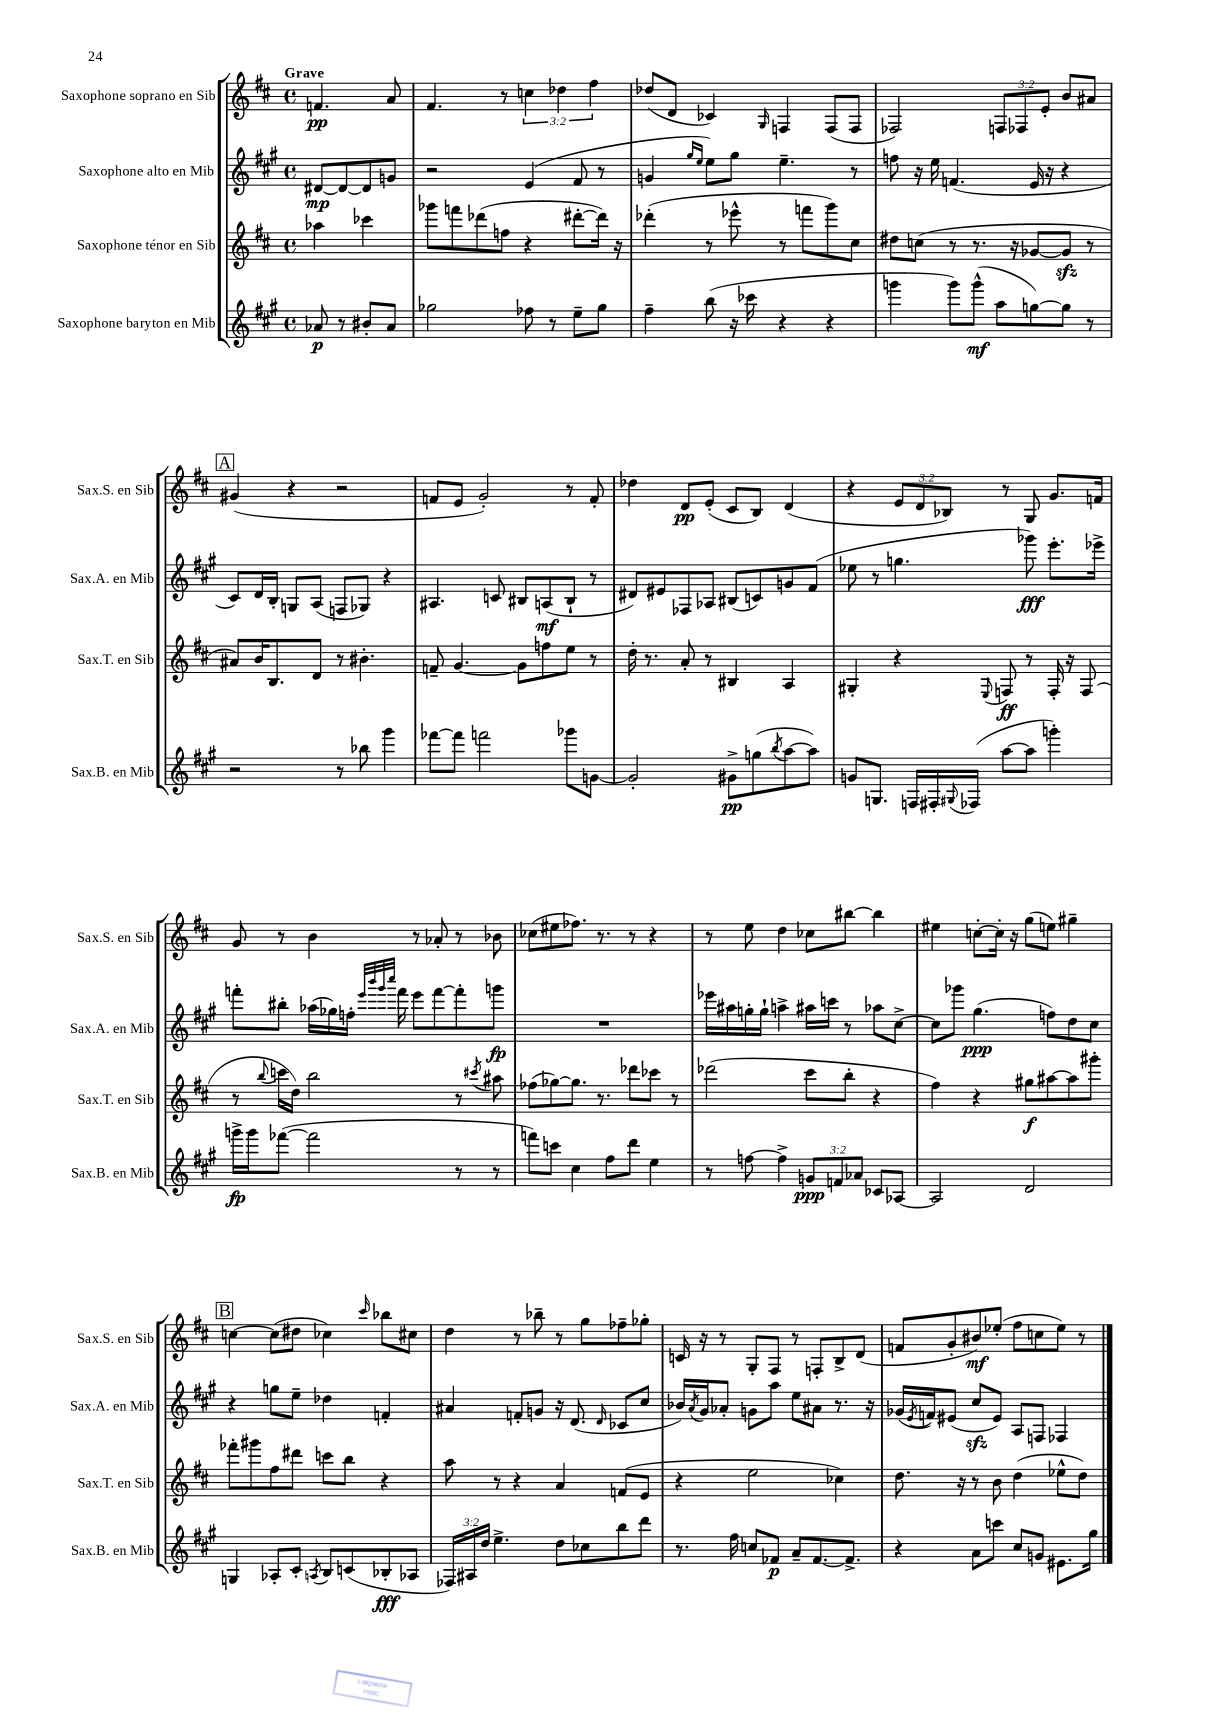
<<
\new StaffGroup <<
\new Staff = "s0" \with { instrumentName = "Saxophone soprano en Sib" shortInstrumentName = "Sax.S. en Sib" } {
    \clef treble \key d \major \defaultTimeSignature \time 4/4 \override Staff.TupletNumber.text = #tuplet-number::calc-fraction-text \partial 2 \tempo "Grave"
    f'4.\pp a'8 |
    fis'4. r8 \tuplet 3/2 { c''4 des''4 fis''4 } |
    des''8( d'8 ces'4) \grace { g16 } f4 f8( f8 |
    fes2) \tuplet 3/2 { f8 fes8 e'8-. } b'8 ais'8 |
    \mark \markup { \box "A" } gis'4( r4 r2 |
    f'8 e'8 g'2-.) r8 f'8-. |
    des''4 d'8\pp e'8-.( cis'8 b8) d'4( |
    r4 \tuplet 3/2 { e'8 d'8 bes8) } r8 g8 g'8. f'16 |
    g'8 r8 b'4 r8 aes'8-. r8 bes'8 |
    ces''8( eis''8 fes''8.) r8. r8 r4 |
    r8 e''8 d''4 ces''8 bis''8~ bis''4 |
    eis''4 c''8~-. c''16-. r16 g''8( e''8) gis''4-- |
    \mark \markup { \box "B" } c''4~ c''8( dis''8 ces''4) \grace { cis'''16 } bes''8 cis''8 |
    d''4 r8 bes''8-- r8 g''8 fes''8-- ges''8-. |
    c'16 r16 r8 g8-. fis8 r8 f8-. b8-> d'8( |
    f'8 g'8-. bis'8\mf) ees''8-.( fis''8 c''8 ees''8) r8 \bar "|." |
}
\new Staff = "s1" \with { instrumentName = "Saxophone alto en Mib" shortInstrumentName = "Sax.A. en Mib" } {
    \clef treble \key a \major \defaultTimeSignature \time 4/4 \partial 2
    dis'8~\mp dis'8~ dis'8 g'8 |
    r2 e'4( fis'8 r8 |
    g'4 \grace { gis''16 e''16 } e''8) gis''8 e''4.-- r8 |
    f''8 r16 e''16 f'4.( e'16 r16 r4 |
    \mark \markup { \box "A" } cis'8) d'16 b16-. g8 a8( f8 ges8) r4 |
    ais4. c'8 bis8 a8\mf( bis8-! r8 |
    dis'8) eis'8 fes8 aes8 bis8( c'8) g'8 fis'8( |
    ees''8 r8 g''4. ges'''8\fff) e'''8.-. ees'''16-> |
    f'''8-. bis''8-. aes''16( ges''16) f''16-. \grace { e'''32 b'''32 gis'''32 cis''''32 } f'''16 e'''8 f'''8~ f'''8-. g'''8\fp |
    R1 |
    ees'''16 ais''16 g''16-. g''16-! a''4-> ais''16 c'''16 r8 aes''8 cis''8~-> |
    cis''8 ges'''8 gis''4.\ppp( f''8) d''8 cis''8 |
    \mark \markup { \box "B" } r4 g''8 e''8-- des''4 f'4-. |
    ais'4 f'8-. g'8 r16 d'8.( \grace { d'16 } ces'8 cis''8 |
    bes'16) \acciaccatura { a'8 } gis'16 aes'8-. g'8 a''8 e''8 ais'8 r8. r16 |
    ges'16( \acciaccatura { e'8 } f'16) eis'8( cis''8\sfz eis'8) a8 f8 fes4 \bar "|." |
}
\new Staff = "s2" \with { instrumentName = "Saxophone ténor en Sib" shortInstrumentName = "Sax.T. en Sib" } {
    \clef treble \key d \major \defaultTimeSignature \time 4/4 \partial 2
    aes''4 ces'''4 |
    ges'''8 f'''8 des'''8( f''8 r4 dis'''8~-. dis'''16) r16 |
    des'''4-.( r8 ees'''8-^ r8 f'''8 g'''8) cis''8 |
    dis''8 c''8( r8 r8. r16 ges'8~ ges'8\sfz r8 |
    \mark \markup { \box "A" } ais'8) b'16 b8. d'8 r8 bis'4.-. |
    f'8-- g'4.~ g'8 f''8 e''8 r8 |
    d''16-. r8. a'8-. r8 bis4 a4 |
    gis4-. r4 \appoggiatura { e8 } f8\ff r8 f16-. r16 f8( |
    r8 \appoggiatura { b''8 } c'''16 d''16) b''2 r8 \acciaccatura { cis'''8 } ais''8 |
    fes''8( ges''8~) ges''8. r8. des'''8 ces'''8 r8 |
    des'''2( cis'''8 b''8-. r4 |
    fis''4) r4 gis''8\f ais''8~ ais''8 gis'''8-. |
    \mark \markup { \box "B" } fes'''8-. gis'''8 fis''8 dis'''8 c'''8 b''8 r4 |
    a''8 r8 r4 a'4 f'8( e'8 |
    r4 e''2 ces''4) |
    d''8. r16 r8 b'8 d''4( ees''8-^ d''8) \bar "|." |
}
\new Staff = "s3" \with { instrumentName = "Saxophone baryton en Mib" shortInstrumentName = "Sax.B. en Mib" } {
    \clef treble \key a \major \defaultTimeSignature \time 4/4 \override Staff.TupletNumber.text = #tuplet-number::calc-fraction-text \partial 2
    aes'8\p r8 bis'8-. aes'8 |
    ges''2 fes''8 r8 e''8-- ges''8 |
    fis''4-- b''8( r16 ces'''16 r4 r4 |
    g'''4 g'''8) g'''8-^\mf( a''8 g''8~) g''8 r8 |
    \mark \markup { \box "A" } r2 r8 bes''8 gis'''4 |
    fes'''8~ fes'''8 f'''2 ges'''8 g'8~ |
    g'2-. gis'8->\pp g''8( \acciaccatura { b''8 } a''8~ a''8) |
    g'8 g8. f16 fis16-. \appoggiatura { gis8 } fes16( a''8~ a''8 g'''4-.) |
    g'''16->\fp g'''16 fes'''8~( fes'''2 r8 r8 |
    f'''8) c'''8 cis''4 fis''8 d'''8 e''4 |
    r8 f''8~ f''4-> \tuplet 3/2 { g'8\ppp f'8 aes'8 } ces'8 aes8~ |
    aes2 d'2 |
    \mark \markup { \box "B" } g4 aes8-. cis'8-. \acciaccatura { a8 } b8 c'8( bes8-.\fff aes8 |
    \tuplet 3/2 { fes16) ais16 d''16 } e''4.-> d''8 ces''8 b''8 d'''8 |
    r8. fis''16 c''8 fes'8\p a'8-- fes'8.~ fes'8.-> |
    r4 a'8 c'''8 cis''8 g'8 eis'8. gis''16 \bar "|." |
}
>>
>>
\layout { \context { \Score \remove "Bar_number_engraver" } }
